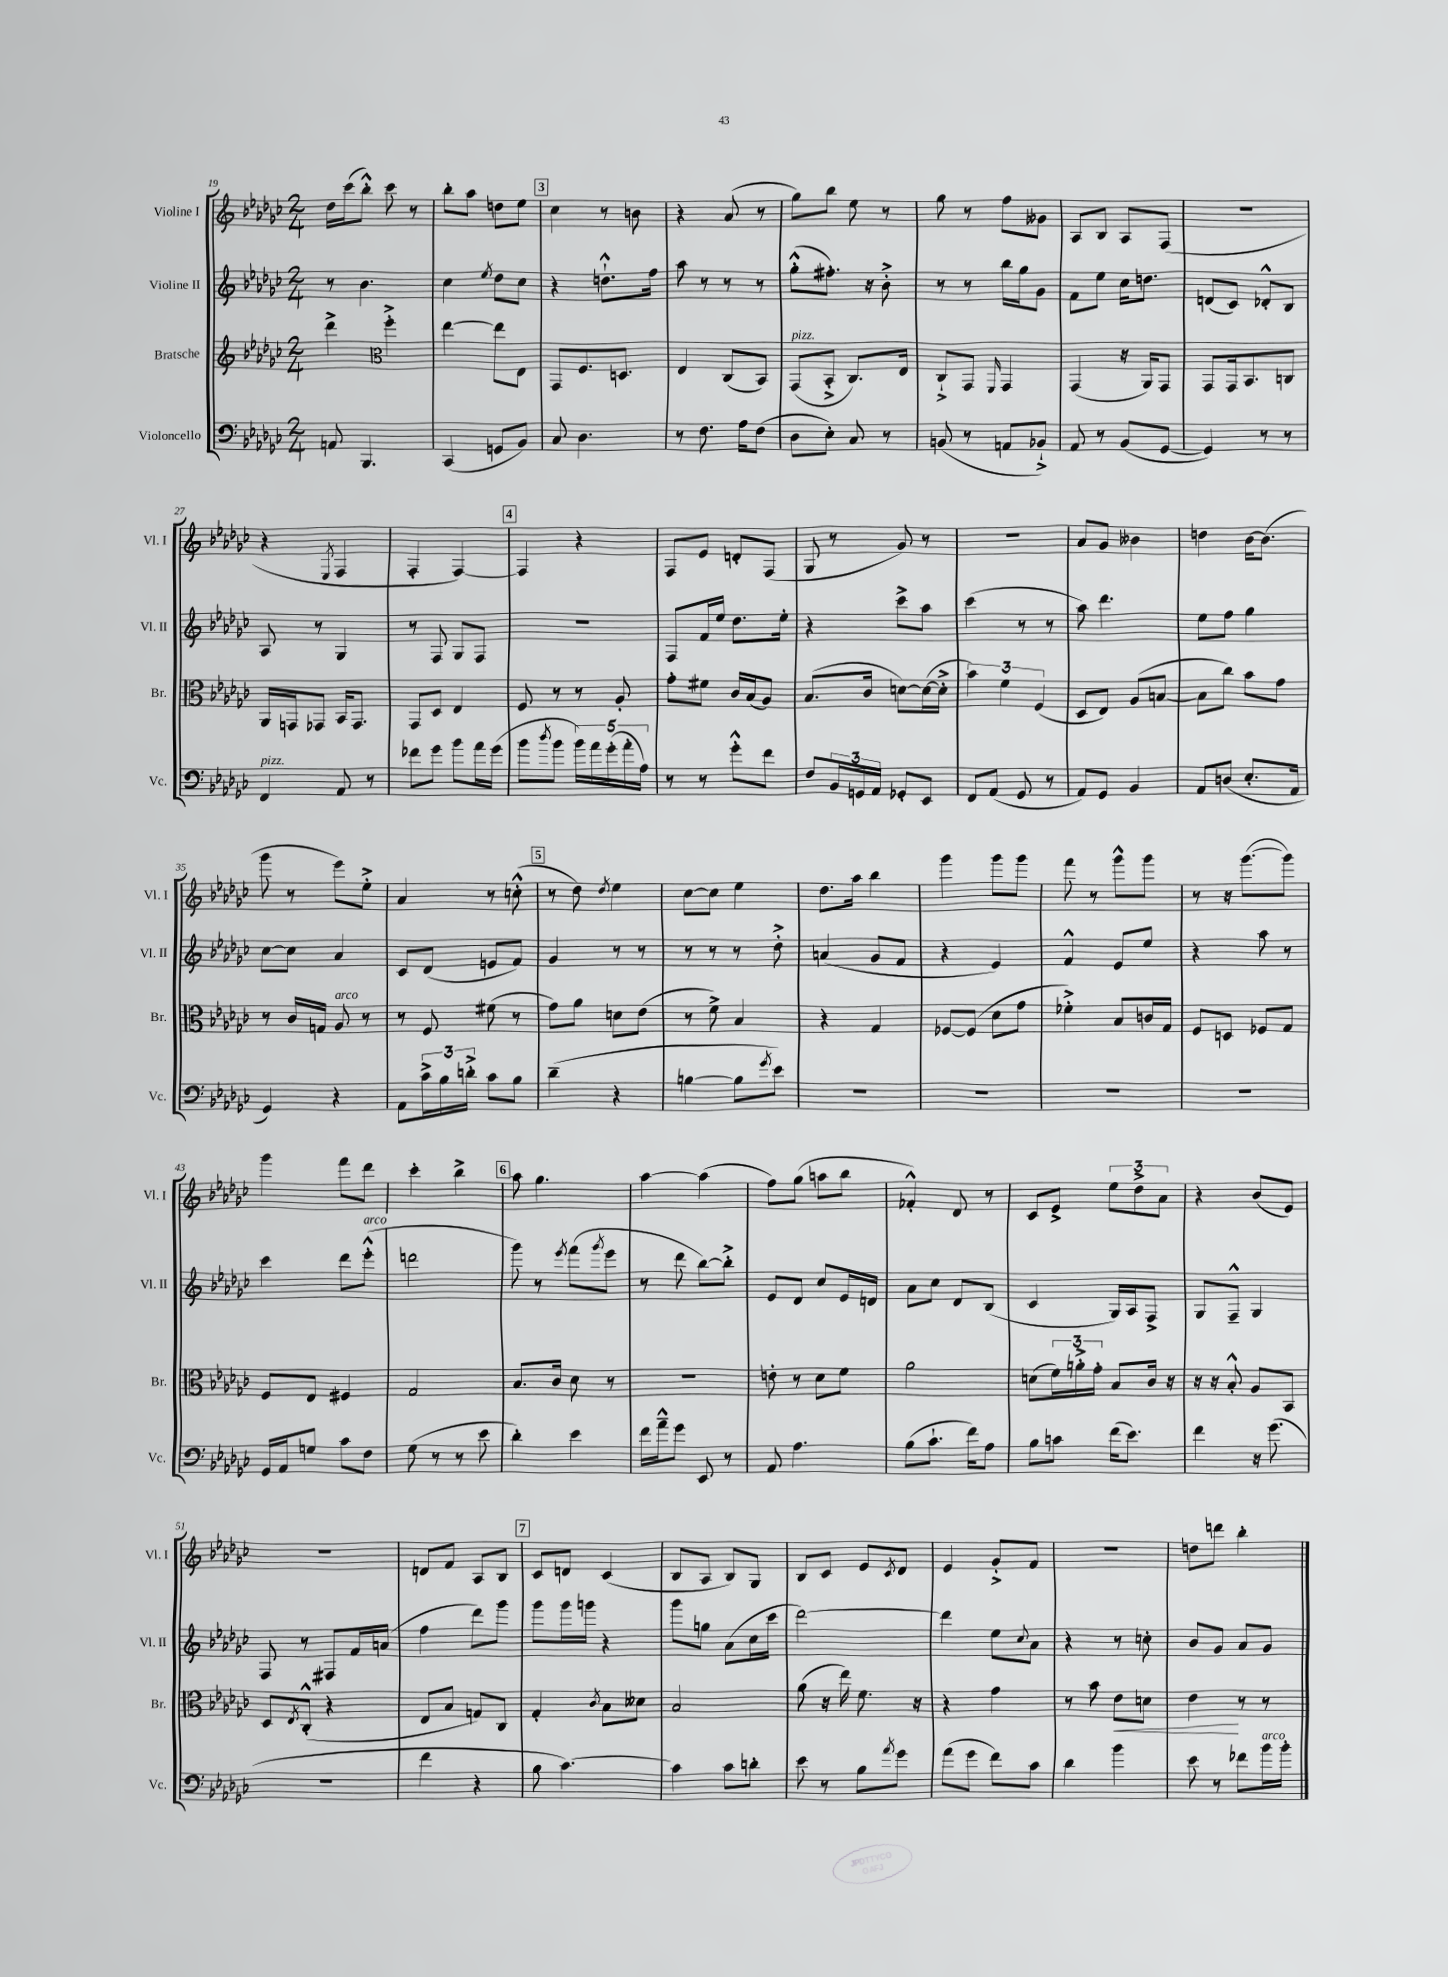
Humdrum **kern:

**kern	**kern	**kern	**kern
*staff4	*staff3	*staff2	*staff1
*clefF4	*clefG2	*clefG2	*clefG2
*k[b-e-a-d-g-c-]	*k[b-e-a-d-g-c-]	*k[b-e-a-d-g-c-]	*k[b-e-a-d-g-c-]
*M2/4	*M2/4	*M2/4	*M2/4
8AA/	4ddd-^\	8r	16dd-\LL
.	.	.	(16ccc-\J
4.BBB-/	.	4.b-\	8bb-'^^\J)
*	*clefC3	*	*
.	4ff'^\	.	8ccc-\
.	.	.	8r
=	=	=	=
(4CC-/	[4ee-\	4cc-\	8bb-'\L
.	.	.	8aa-\J
.	.	8qee-/	.
8GG/L	8ee-\]L	8dd-\L	8dd\L
8BB-/J)	8E-\J	8cc-\J	8ee-\J
=	=	=	=
8C-/	8GG-/L	4r	4cc-\
4.D-\	8.F/	.	.
.	.	8.dd`^^\L	8r
.	8.D/J	.	.
.	.	.	8b\
.	.	16ff\Jk	.
=	=	=	=
8r	4E-/	8aa-\	4r
8.F\	.	8r	.
.	(8C-/L	8r	(8a-/
16A-\LK	.	.	.
(8F\J	8BB-/J)	8r	8r
=	=	=	=
8D-\L	(8GG-/L	(8gg-'^^\L	8gg-\L)
8E-'\J)	8BB-'^/J	8.ff#'\J)	8bb-\J
8C-/	8.C-/L)	.	8ee-\
.	.	16r	.
8r	.	8b-'^\	8r
.	16E-/Jk	.	.
=	=	=	=
(8BB/	8C-`^/L	8r	8gg-\
8r	8GG-/J	8r	8r
.	16qqFF/	.	.
8AA/L	4GG-/	16bb-\LL	8ff\L
.	.	16gg-\J	.
8BB-`^/J)	.	8g-\J	8g--\J
=	=	=	=
8AA-/	(4GG-/	8f\L	8A-/L
8r	.	8ee-\J	8B-/J
(8BB-/L	16r	16cc-\LK	8A-/L
.	16AA-/LK)	8.dd\J	.
[8GG-/J	8GG-/J	.	(8F/J
=	=	=	=
4GG-/])	8GG-/L	(8d/L	2r
.	16GG-/k	8c-/J)	.
.	8.BB-/	.	.
8r	.	8d-'^^/L	.
8r	8C/J	8B-/J	.
=	=	=	=
4FF/	16AA-/LL	8A-/	4r
.	16GG/J	.	.
.	8GG-/J	8r	.
.	.	.	8qE-/
8AA-/	16BB-/LK	4G-/	4F/
.	8.GG-/J	.	.
8r	.	.	.
=	=	=	=
8f-\L	8GG-/L	8r	4F'/
8g-\J	8D-/J	8F/	.
8b-\L	4E-/	8G-/L	[4F/)
16a-\L	.	8F/J	.
(16g-\JJ	.	.	.
=	=	=	=
8b-\L	8F/	2r	4F/]
8qdd-/	.	.	.
8b-\J	8r	.	.
20b-\LL)	8r	.	4r
20a-\	.	.	.
(20g-'\	.	.	.
.	8A-'/	.	.
20a-'\	.	.	.
20A-\JJ)	.	.	.
=	=	=	=
8r	8g-'\L	8F/L	8F/L
8r	8f#\J	16f/L	8e-/J
.	.	16ee-/JJ	.
8g-'^^\L	16c-/LL	8.dd-\L	8d'/L
.	(16B-/J	.	.
8f\J	8A-/J)	.	(8F/J
.	.	16ee-'\Jk	.
=	=	=	=
8F/L	(8.B-/L	4r	8G-/
24BB-/L	.	.	8r
24GG/	.	.	.
.	16c-/Jk	.	.
24AA-/JJ	.	.	.
8GG-'/L	[8d\L)	8ccc-^\L	8g-/)
8EE-/J	(16d\_L	8aa-\J	8r
.	16d'^\]JJ	.	.
=	=	=	=
8FF/L	6b-\)	(4ccc-\	2r
(8AA-/J	.	.	.
.	6f\	.	.
8GG-/	.	8r	.
.	(6F/	.	.
8r	.	8r	.
=	=	=	=
8AA-/L)	8D-/L	8aa-\)	8a-/L
8GG-/J	8E-/J)	4.ddd-\	8g-/J
4BB-/	(8A-/L	.	4b--\
.	[8B/J	.	.
=	=	=	=
8AA-/L	8B\]L	8ee-\L	4dd\
(8D/J	8cc-\J)	8ff\J	.
8.E-'/L	8b-\L	4gg-\	[16b-\LK
.	.	.	(8.b-\]J
.	8g-\J	.	.
16AA-/Jk	.	.	.
=	=	=	=
4GG-/)	8r	[8cc-\L	8ggg-\
.	16c-/LL	8cc-\]J	8r
.	16G/JJ	.	.
4r	8A-/	4a-/	8eee-\L)
.	8r	.	8ee-'^\J
=	=	=	=
8AA-\L	8r	8c-/L	4a-/
24c-^\L	8F/	(8d-/J	.
24B-\	.	.	.
24d'^\JJ	.	.	.
8c-\L	(8f#\	8e/L	8r
8B-\J	8r	8f/J)	(8cc'^^\
=	=	=	=
(4d-~\	8g-\L)	4g-/	8r
.	8a-\J	.	8dd-\)
.	.	.	8qdd-/
4r	8d\L	8r	4ee-\
.	(8e-\J	8r	.
=	=	=	=
[4B\	8r	8r	[8cc-\L
.	8f^\)	8r	8cc-\]J
8B\]L	4B-/	8r	4ee-\
8qg-/	.	.	.
8e-\J)	.	8dd-'^\	.
=	=	=	=
2r	4r	(4a/	8.dd-\L
.	.	.	16aa-\Jk
.	4G-/	8g-/L	4bb-\
.	.	8f/J	.
=	=	=	=
2r	[8F-/L	4r	4ggg-\
.	(8F-/]J	.	.
.	8d-\L	4e-/)	8ggg-\L
.	8g-\J	.	8ggg-\J
=	=	=	=
2r	4f-'^\)	4f^^/	8fff\
.	.	.	8r
.	8B-/L	8e-/L	8ggg-^^\L
.	16c/L	8ee-/J	8ggg-\J
.	16G-/JJ	.	.
=	=	=	=
2r	8F/L	4r	8r
.	8D/J	.	16r
.	.	.	([8.ggg-\L
.	8F-/L	8aa-\	.
.	8G-/J	8r	8ggg-\]J)
=	=	=	=
16GG-/LL	8F/L	4ccc-\	4ggg-\
16AA-/J	.	.	.
8G/J	8E-/J	.	.
8c-\L	4F#/	8ddd-\L	8fff\L
8F\J	.	(8eee-'^^\J	8ddd-\J
=	=	=	=
(8G-\	2G-/	2ddd\	4ccc-'\
8r	.	.	.
8r	.	.	4bb-^\
8e-\	.	.	.
=	=	=	=
4d-'\)	8.B-/L	8ggg-\)	8aa-\
.	.	8r	4.gg-\
.	16c-/Jk	.	.
.	.	8qeee-/	.
4e-\	8d-\	(8fff\L	.
.	.	8qggg-/	.
.	8r	8eee-\J	.
=	=	=	=
16f\LL	2r	8r	[4aa-\
16a-~^^\J	.	.	.
8g-\J	.	8ddd-\	.
8EE-/	.	[8bb-\L)	(4aa-\]
8r	.	8bb-'^\]J	.
=	=	=	=
8AA-/	8e'\	8e-/L	8ff\L)
4.A-\	8r	8d-/J	(8gg-\J
.	8d-\L	8cc-/L	8aa\L
.	8f\J	16e-/L	8bb-\J
.	.	16d/JJ	.
=	=	=	=
(8B-\L	2a-\	8a-\L	4f-'^^/)
8.c-`\J	.	8cc-\J	.
.	.	8d-/L	8d-/
16f\LK)	.	.	.
8A-\J	.	(8B-/J	8r
=	=	=	=
8B-\L	(8d\L	4c-/	8c-/L
8c\J	24f\L)	.	8e-^/J
.	24a'^\	.	.
.	24g-'\JJ	.	.
(16f\LK	8B-/L	16G-/LL)	12ee-\L
8.e-\J)	.	16A-/J	.
.	.	.	12dd-^\
.	16c-/Jk	8F^/J	.
.	.	.	12a-\J
.	16r	.	.
=	=	=	=
4f\	16r	8G-/L	4r
.	16r	.	.
.	8B-'^^/	8F~^^/J	.
16r	8A-/L	4G-/	(8b-/L
(8.g-\	.	.	.
.	8BB-/J	.	8e-/J)
=	=	=	=
2r	8D-/L	8F/	2r
.	8qE-/	.	.
.	(8C-'^^/J	8r	.
.	4r	8F#/L	.
.	.	16f/L	.
.	.	(16a/JJ	.
=	=	=	=
4f\	8E-/L	4ff\	8d/L
.	8B-/J	.	8f/J
4r	8G/L)	8ddd-\L)	8A-/L
.	8C-/J	8ggg-\J	8B-/J
=	=	=	=
8B-\	4G-'/	8ggg-\L	8c-/L
[4.c-\)	.	16ggg-\L	8d/J
.	.	16ggg\JJ	.
.	8qc-/	.	.
.	8B-\L	4r	(4c-/
.	8d--\J	.	.
=	=	=	=
4c-\]	2B-/	8ggg-\L	8B-/L
.	.	8gg\J	8A-/J
8c-\L	.	(8a-\L	8B-/L)
8d'\J	.	16cc-\L	8G-/J
.	.	16ccc-\JJ	.
=	=	=	=
8e-\	(8a-\	[2ddd-\)	8B-/L
8r	16r	.	8c-/J
.	16ee-\)	.	.
8B-\L	8.f\	.	8e-/L
8qa-/	.	.	8qc-/
8g-\J	.	.	8d-/J
.	16r	.	.
=	=	=	=
(8a-\L	4r	4ddd-\]	4e-/
8g-\J	.	.	.
8f\L)	4g-\	8ee-\L	8g-'^/L
.	.	8qqcc-/	.
8c-\J	.	8a-\J	8f/J
=	=	=	=
4d-\	8r	4r	2r
.	8b-\	.	.
4b-\	8e-\L	8r	.
.	8d\J	8cc'\	.
=	=	=	=
8e-\	4e-\	8b-/L	8dd\L
8r	.	8g-/J	8ddd\J
8f-\L	8r	8a-/L	4bb-'\
16b-\L	8r	8g-/J	.
16b-'\JJ	.	.	.
==	==	==	==
*-	*-	*-	*-
